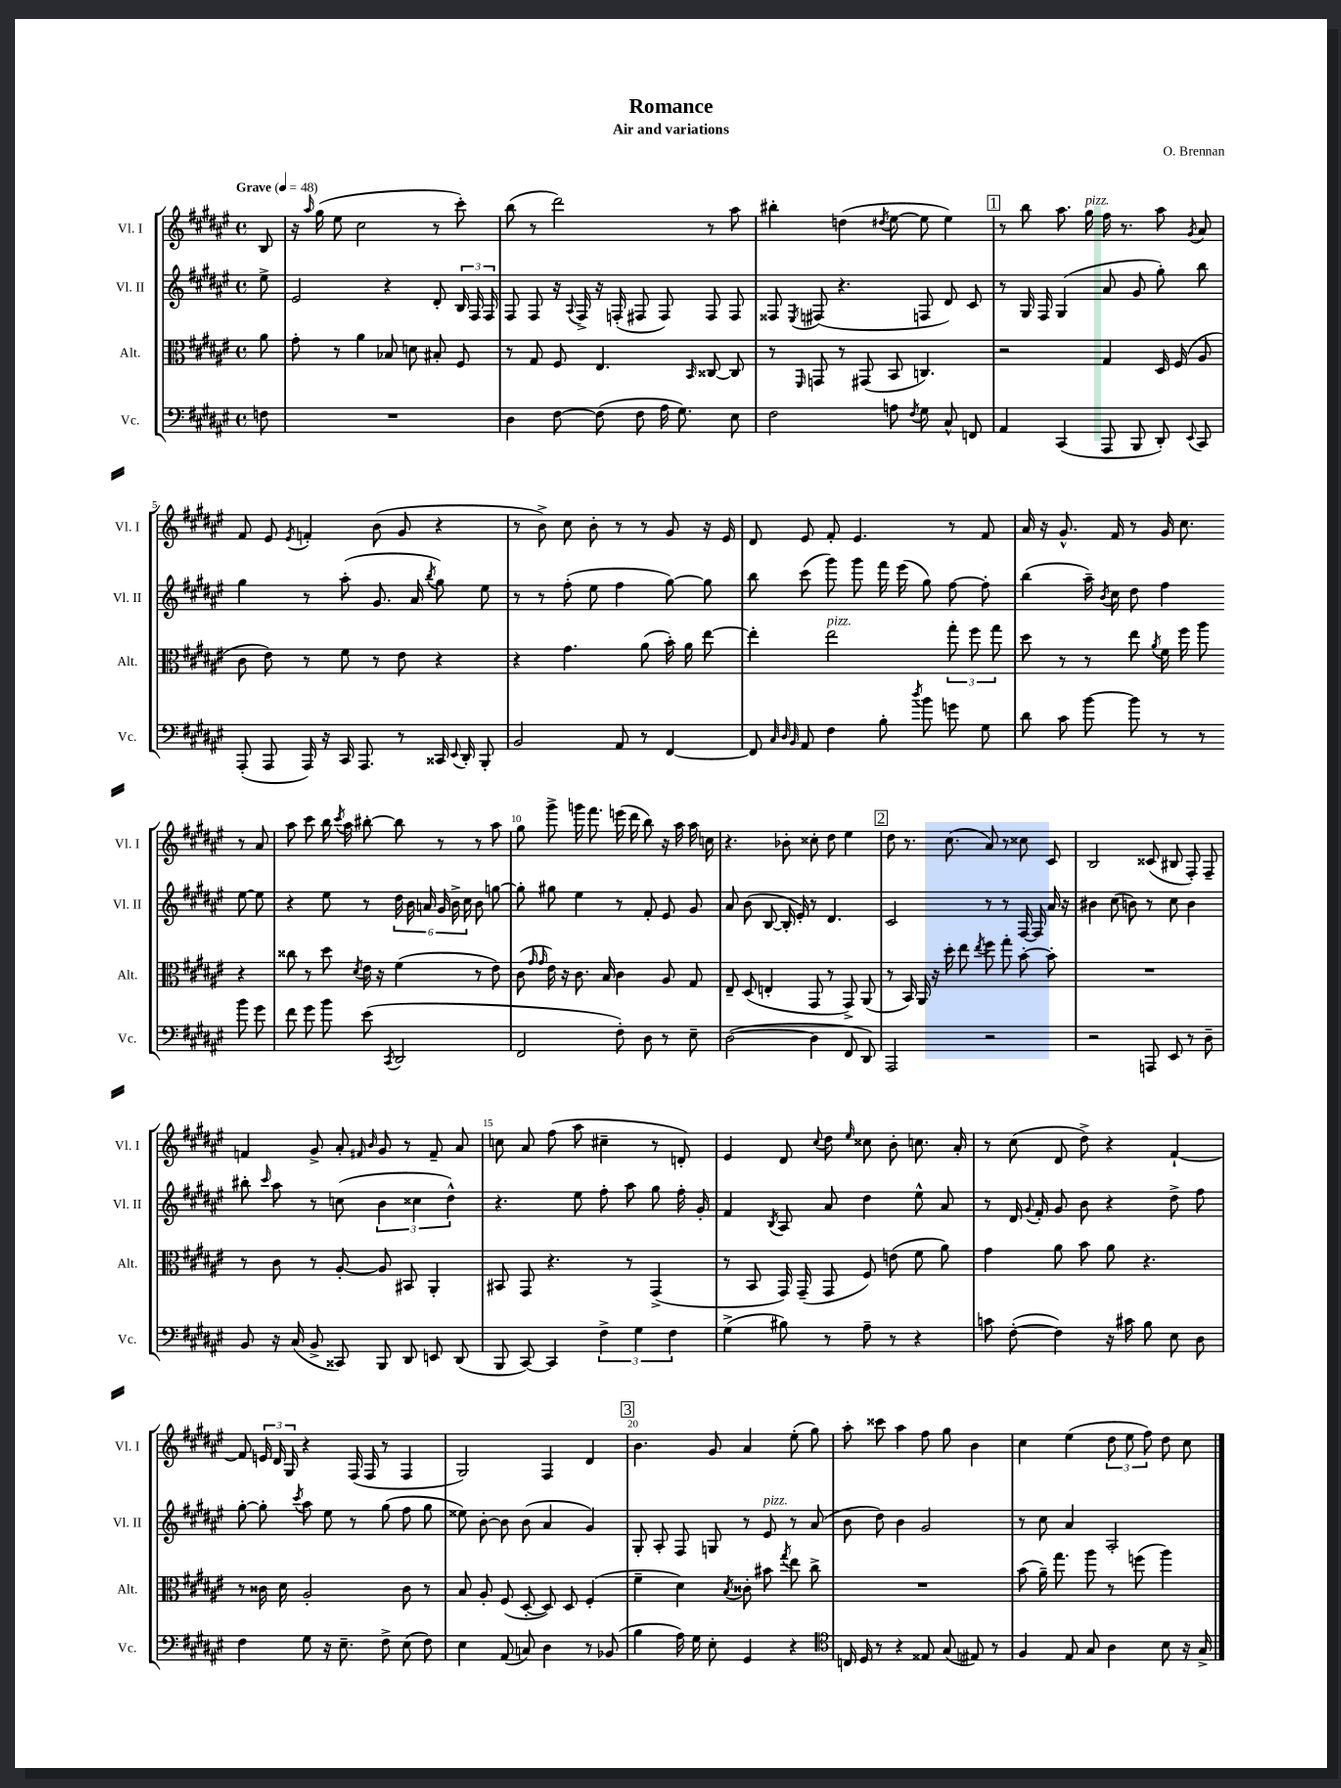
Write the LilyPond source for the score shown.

\header { title = "Romance" composer = "O. Brennan" subtitle = "Air and variations" }
<<
\new StaffGroup <<
\new Staff = "s0" \with { instrumentName = "Vl. I" shortInstrumentName = "Vl. I" } {
    \clef treble \key fis \major \defaultTimeSignature \time 4/4 \partial 8 \tempo "Grave" 4 = 48
    \autoBeamOff b8 |
    r16 \grace { ais''16 } gis''16( eis''8 cis''2 r8 cis'''8-.) |
    b''8( r8 dis'''2) r8 ais''8 |
    bis''4-. d''4( \acciaccatura { dis''8 } eis''8~ eis''8 eis''4) |
    \mark \markup { \box "1" } r8 b''8 ais''8. gis''16^\markup { \italic "pizz." } fis''16 r8. ais''8 \acciaccatura { gis'8 } ais'8 |
    fis'8 eis'8 \acciaccatura { eis'8 } f'4-. b'8( gis'8 r4 |
    r8 b'8->) cis''8 b'8-. r8 r8 gis'8 r16 eis'16 |
    dis'8 eis'8 fis'8-. eis'4. r8 fis'8 |
    ais'16 r16 gis'8.-^ fis'16 r8 gis'16 cis''8. r8 ais'8 |
    ais''8 cis'''8 b''16 \acciaccatura { cis'''8 } ais''16 bis''8~-. bis''8 r8 r8 ais''8 |
    gis''8 gis'''8-> g'''16 fis'''8. e'''16( dis'''16 b''8) r16 ais''16 ais''16 c''16 |
    r4. bes'8-. cisis''8-. dis''8 eis''4 |
    \mark \markup { \box "2" } dis''8 r8. cis''8.( ais'8) r8 cisis''8 cis'8 |
    b2 cisis'8( bis8 fis8-.) fis8-- |
    f'4 gis'8-> ais'8-. \grace { fis'16 b'16 } gis'8 r8 fis'8-- ais'8 |
    c''8 ais'8 fis''8( ais''8 cis''4-- r8 d'8-.) |
    eis'4 dis'8 \appoggiatura { cis''8 } dis''8 \grace { eis''16 } cisis''8 b'8-. c''8. ais'16-. |
    r8 cis''8( dis'8 dis''8->) r4 fis'4~-! |
    fis'8 \tuplet 3/2 { e'16 dis'16 gis16 } r4 fis16( fis16 r8 fis4 |
    gis2) fis4 dis'4 |
    \mark \markup { \box "3" } b'4. gis'8 ais'4 eis''8-.( gis''8) |
    ais''8-. cisis'''8 ais''4 fis''8 gis''8 b'4 |
    cis''4 eis''4( \tuplet 3/2 { dis''8 eis''8 fis''8) } dis''8 cis''8 \bar "|." |
}
\new Staff = "s1" \with { instrumentName = "Vl. II" shortInstrumentName = "Vl. II" } {
    \clef treble \key fis \major \defaultTimeSignature \time 4/4 \partial 8
    \autoBeamOff eis''8-> |
    eis'2 r4 dis'8-. \tuplet 3/2 { b16 fis16 fis16 } |
    fis8 fis8 r16 \appoggiatura { ais8 } fis16-> r16 f16-.( fis8 fis8) fis8 fis8 |
    fisis8 \acciaccatura { eis8 } fis8( r4. f8 dis'8) cis'8 |
    \mark \markup { \box "1" } r8 gis16 fis16 gis4( ais'8 gis'8 gis''8-.) b''8 |
    gis''4 r8 ais''8-.( gis'8. ais'16 \acciaccatura { b''8 } gis''8) eis''8 |
    r8 r8 fis''8-.( eis''8 fis''4 gis''8~) gis''8 |
    b''8 cis'''8( gis'''8) gis'''8 fis'''16 eis'''16( gis''8) fis''8~ fis''8-. |
    b''4( ais''16--) \acciaccatura { b'8 } cis''16 dis''8 fis''4 eis''8~ eis''8 |
    r4 eis''8 r8 \tuplet 6/4 { dis''16 b'16 a'16 gis'16 b'16-> cis''16 } b'8 g''8~ |
    g''8-. gis''8 eis''4 r8 fis'8-. eis'8 gis'8 |
    ais'8 b'8( b8~ b16-. eis'16-.) r8 dis'4. |
    \mark \markup { \box "2" } cis'2 r8 r8 fis16~ fis16 ais'16 r16 |
    bis'4 cis''8( b'8) r8 cis''8 b'4 |
    bis''8-. \grace { cis'''16 } ais''8 r8 c''8( \tuplet 3/2 { b'4 cisis''4 dis''4-^) } |
    r4. eis''8 fis''8-. ais''8 gis''8 fis''16-. gis'16-. |
    fis'4 \acciaccatura { b8 } ais8 ais'8 dis''4 eis''8-^ ais'8 |
    r8 dis'16 \appoggiatura { gis'8 } fis'16-. gis'8 b'8 r4 dis''8-> fis''8 |
    gis''8~-. gis''8-. \acciaccatura { cis'''8 } ais''8 eis''8 r8 gis''8( fis''8 gis''8 |
    eisis''8) b'8~-. b'8 b'8( ais'4 gis'4) |
    \mark \markup { \box "3" } gis8-. ais8-. fis8 g8 r8 eis'8^\markup { \italic "pizz." } r8 ais'8( |
    b'8 dis''8) b'4 gis'2 |
    r8 cis''8 ais'4 ais2-. \bar "|." |
}
\new Staff = "s2" \with { instrumentName = "Alt." shortInstrumentName = "Alt." } {
    \clef alto \key fis \major \defaultTimeSignature \time 4/4 \partial 8
    \autoBeamOff ais'8 |
    gis'8-. r8 ais'4 bes8 d'8 bis8-. fis8 |
    r8 gis8 fis8 eis4. \grace { b,16 } cisis8~ cisis8 |
    r8 \grace { fis,16 } g,8 r8 gis,8( b,8 c4.) |
    \mark \markup { \box "1" } r2 gis4 dis16 fis16( ais8 |
    cis'8 eis'8) r8 fis'8 r8 eis'8 r4 |
    r4 gis'4. ais'8( b'16-.) ais'16 eis''8~ |
    eis''4-. eis''2^\markup { \italic "pizz." } \tuplet 3/2 { gis''8-. fis''8 gis''8 } |
    dis''8 r8 r8 eis''8 \acciaccatura { ais'8 } fis'16 fis''16 ais''8 r4 |
    cisis''8 r8 dis''8 \acciaccatura { dis'8 } eis'16 r16 fis'4( r8 eis'8) |
    cis'8( \grace { gis'16 gis'16 } eis'16) r16 cis'8. b16 cis'4 ais8 gis8 |
    eis8-- dis8( e4-. gis,8 r8 gis,8->) ais,8( |
    \mark \markup { \box "2" } r8 b,16) ais,16 r16 dis''16-. eis''8 \acciaccatura { eis''8 } fis''8 gis''8-. b'8~-. b'8-. |
    R1 |
    r8 cis'8 r8 ais8~-. ais8 bis,8 ais,4-. |
    bis,8 gis,8 r4. r8 gis,4->( |
    r8 b,8 gis,16) gis,16--( gis,8 fis8) e'8( fis'8 ais'8) |
    gis'4 ais'8 b'8 ais'8 r4. |
    r8 cisis'16 dis'16 ais2-. cisis'8 r8 |
    b8 ais8-. fis8( dis8~-. dis8) dis8 fis4-.( |
    \mark \markup { \box "3" } fis'4-- dis'4) \acciaccatura { b8 } cisis'8-. bis'8 \acciaccatura { gis''8 } eis''8 cis''8-> |
    R1 |
    b'8( ais'16--) gis''8. ais''8 r8 f''8( ais''4) \bar "|." |
}
\new Staff = "s3" \with { instrumentName = "Vc." shortInstrumentName = "Vc." } {
    \clef bass \key fis \major \defaultTimeSignature \time 4/4 \partial 8
    \autoBeamOff f8 |
    R1 |
    dis4 fis8~ fis8( fis8 ais16 gis8.) eis8 |
    fis2 a8 \acciaccatura { fis8 } gis8 cis8-^ f,8 |
    \mark \markup { \box "1" } ais,4 cis,4( ais,,8 b,,8 dis,8-.) \appoggiatura { eis,8 } cis,8 |
    ais,,8-.( ais,,8 ais,,16) r16 cis,16 ais,,8. r8 cisis,16 \appoggiatura { eis,8 } dis,16-. b,,8-. |
    b,2 ais,8 r8 fis,4~ |
    fis,8 \grace { cis32 dis32 b,32 } ais,8 fis4 b8-. \acciaccatura { dis''8 } b'8 g'8 gis8 |
    dis'8 cis'8 b'8~ b'8 r8 r8 b'8 gis'8 |
    fis'8 gis'8 b'8 eis'8( \acciaccatura { cis,8 } dis,2 |
    fis,2 fis8-.) dis8 r8 eis8-- |
    dis2~( dis4 fis,8 dis,8) |
    \mark \markup { \box "2" } ais,,2 r2 |
    r2 a,,8 eis,8 r8 dis8-- |
    b,8 r16 cis16( b,8-> cisis,8) b,,8 dis,8 e,8 dis,8( |
    b,,8 cis,8~) cis,4 \tuplet 3/2 { fis4-> gis4 fis4 } |
    gis4->( bis8) r8 ais8-- r8 r4 |
    c'8 fis8~-.( fis4) r16 cis'16 b8 eis8 dis8 |
    fis4 gis8 r16 eis8.-- fis8-> eis8( fis8) |
    eis4 ais,8( c8) dis4 r8 bes,8( |
    \mark \markup { \box "3" } b4 ais16) gis16 eis8-. gis,4 r4 |
    \clef tenor c16 dis16 r8 r4 eisis8 gis8( eis8) r8 |
    fis4 eis8 gis8 ais4 b8 r16 gis16-> \bar "|." |
}
>>
>>
\layout { \context { \Score \override BarNumber.break-visibility = ##(#f #t #t) barNumberVisibility = #(every-nth-bar-number-visible 5) } }
